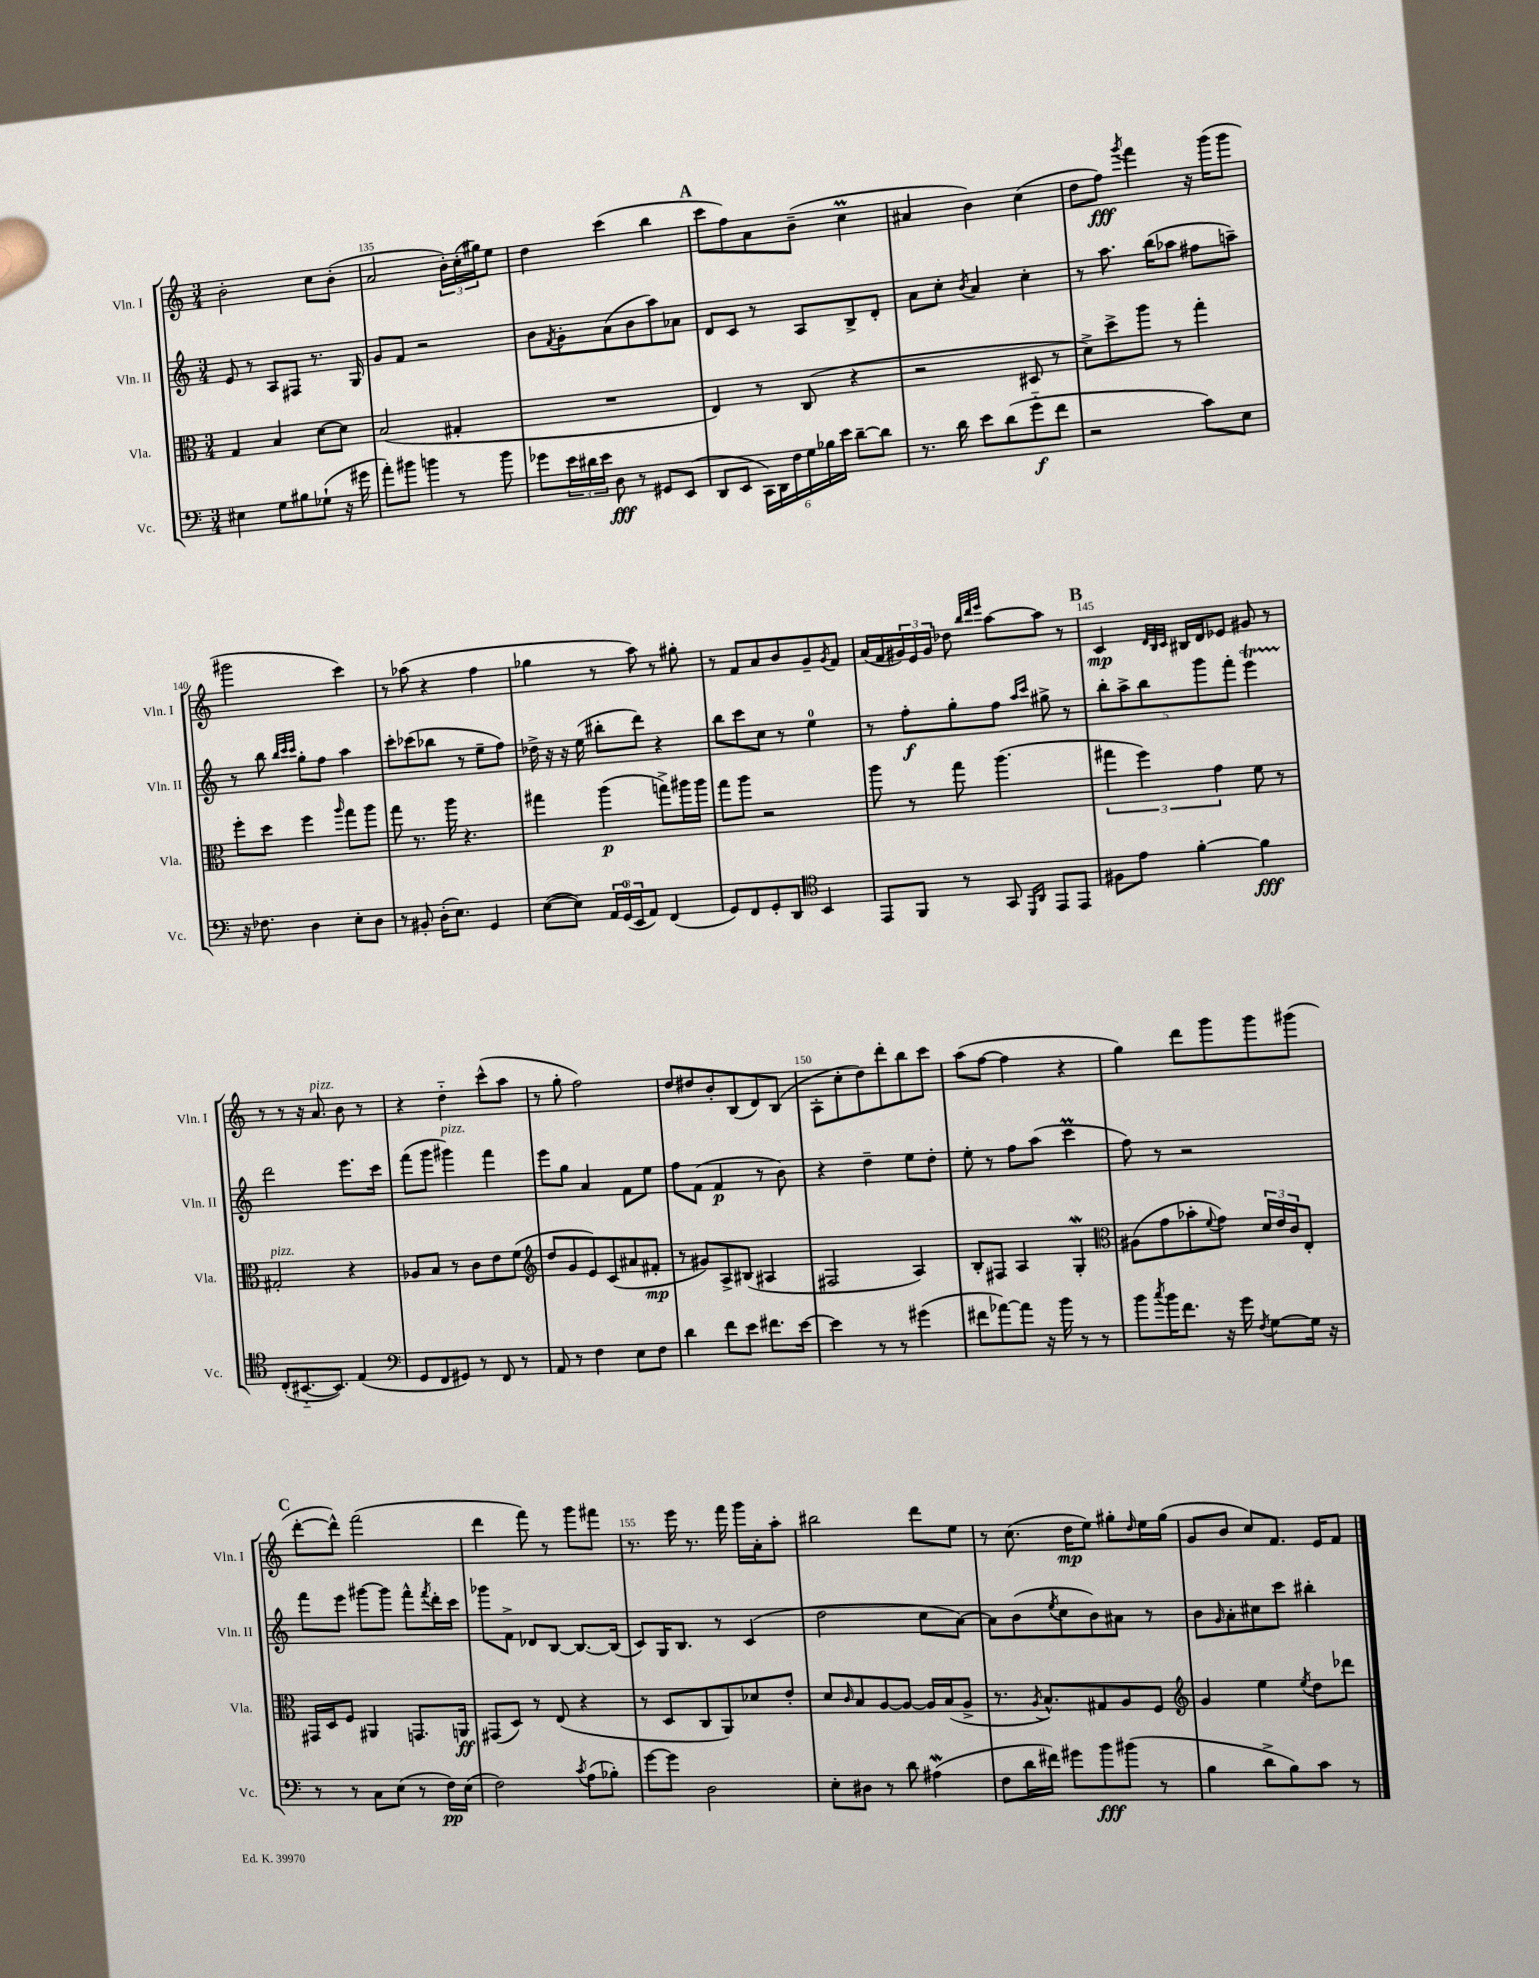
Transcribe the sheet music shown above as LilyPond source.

<<
\new StaffGroup <<
\new Staff = "s0" \with { instrumentName = "Vln. I" shortInstrumentName = "Vln. I" } {
    \clef treble \key c \major \numericTimeSignature \time 3/4
    b'2-. c''8 b'8-.( |
    a'2 \tuplet 3/2 { b'16-.) c''16-.( gis''16) } e''8 |
    d''4 c'''4( b''4 |
    \mark \markup { \bold "A" } c'''8 f''8) a'8 b'8--( c''4\prall |
    ais'4 b'4) c''4( |
    d''8 f''8\fff) \acciaccatura { g'''8 } f'''4 r16 g'''16( g'''8 |
    gis'''2 c'''4) |
    r8 aes''8( r4 f''4 |
    ges''4 r8 a''8) r8 gis''8-. |
    r8 f'8 a'8 b'8 g'8-- \acciaccatura { g'8 } f'8 |
    a'16( f'16 \tuplet 3/2 { gis'16) e'16 gis'16 } des''8 \grace { b''32 d'''32 e'''32 } a''8~ a''8 r8 |
    \mark \markup { \bold "B" } c'4\mp \grace { d'32 b32 c'32 } bis16 d'16 ees'8 gis'8 r8 |
    r8 r8 r16 a'8.^\markup { \italic "pizz." } b'8 r8 |
    r4 d''4-_ c'''8-^( a''8 |
    r8 g''8-. f''2) |
    d''8 dis''8 b'8-. b8( d'8) b8( |
    a8-. c''8-. d''8) d'''8-. b''8 c'''8 |
    a''8( f''8~ f''4 r4 |
    g''4) d'''8 g'''8 g'''8 gis'''8( |
    \mark \markup { \bold "C" } d'''8~-. d'''8-^) f'''2( |
    d'''4 f'''8) r8 g'''8 fis'''8 |
    r8. e'''16 r8. f'''16 g'''16 a'16-. a''8-. |
    bis''2 d'''8 e''8 |
    r8 c''8.( d''16\mp e''8) gis''8-. \grace { d''16 } e''16 gis''16( |
    g'8 b'8 c''8) f'8. e'16 f'8 \bar "|." |
}
\new Staff = "s1" \with { instrumentName = "Vln. II" shortInstrumentName = "Vln. II" } {
    \clef treble \key c \major \numericTimeSignature \time 3/4
    e'8 r8 a8 fis8 r8. g16 |
    g'8 f'8 r2 |
    b'8 \acciaccatura { f'8 } g'8-. a'8( b'8 a''8) aes'8 |
    \mark \markup { \bold "A" } d'8 c'8 r8 a8 b8-> d'8-. |
    a'8 c''8-. \acciaccatura { b'8 } a'4 c''4-. |
    r8 a''8. b''16( aes''8 fis''8 a''8--) |
    r8 b''8 \grace { b''32 c'''32 c'''32 } g''8-. f''8 a''4 |
    c'''8-. ces'''8( bes''8 r8 e''8-- f''8) |
    des''16-> r16 r16 e''16( bis''8-. d'''8) r4 |
    b''8 c'''8 c''8 r8 e''4-0 |
    r8 f''8-.\f g''8-. f''8 \grace { a''16 c'''16 } gis''8-> r8 |
    \mark \markup { \bold "B" } \tuplet 5/4 { b''8-. a''8-> b''8 g'''8 f'''8-. } e'''4\startTrillSpan |
    d'''2\stopTrillSpan e'''8. c'''16 |
    f'''8( g'''8 gis'''4^\markup { \italic "pizz." }) f'''4 |
    e'''8 g''8 a'4 f'8 e''8 |
    f''8 f'8( f'4\p r8 b'8) |
    r4 d''4-- e''8 d''8-. |
    e''8-. r8 f''8 a''8( c'''4\prall |
    f''8) r8 r2 |
    \mark \markup { \bold "C" } f'''8 e'''8 gis'''8~ gis'''8 f'''8-^ \acciaccatura { f'''8 } d'''16-. c'''16 |
    ges'''8 f'8-> des'8 b8~ b8.~ b16( |
    c'8) g16 b8. r8 c'4( |
    d''2 c''8 a'8~) |
    a'8 b'8( \acciaccatura { e''8 } c''8 b'8) ais'8 r8 |
    b'8 \grace { g'16 } a'8-. cis''8 c'''8 bis''4-. \bar "|." |
}
\new Staff = "s2" \with { instrumentName = "Vla." shortInstrumentName = "Vla." } {
    \clef alto \key c \major \numericTimeSignature \time 3/4
    g4 b4 d'8~ d'8 |
    b2( gis4-. |
    R2. |
    \mark \markup { \bold "A" } e4) r8 c8( r4 |
    r2 dis8 r8 |
    d'8->) d''8-> a''8 r8 g''4-. |
    f''8-. d''8 f''4 \grace { a''16 } g''8 a''8 |
    g''8 r8. a''16 r4. |
    gis''4 a''4\p( g''8->) ais''16 ais''16 |
    g''8 a''8 r2 |
    a''8 r8 g''8 a''4.( |
    \mark \markup { \bold "B" } \tuplet 3/2 { gis''4 f''4) g'4 } f'8 r8 |
    gis2-.^\markup { \italic "pizz." } r4 |
    aes8 b8 r8 c'8 e'8 f'8( |
    \clef treble d''8 g'8 e'8) c'8( ais'8 fis'8-.\mp |
    r8 gis'8) a8-> bis8( ais4 |
    fis2 a4) |
    b8-. fis8 a4 g4-.\mordent |
    \clef alto ais8( g'8 bes'8-. \appoggiatura { f'8 } g'8) \tuplet 3/2 { d'16 e'16 c'16 } e8-. |
    \mark \markup { \bold "C" } gis,16 d16 f8 ais,4 g,8. a,16\ff |
    gis,8( d8) r8 e8( r4 |
    r8 d8 c8 a,8) des'8 e'8-. |
    d'8 \grace { c'16 } b8 a8~ a8~ a16 b16( a8-> |
    r8. \acciaccatura { a8 } b8.-^) gis8 a8 f8 |
    \clef treble g'4 e''4 \acciaccatura { e''8 } d''8 des'''8 \bar "|." |
}
\new Staff = "s3" \with { instrumentName = "Vc." shortInstrumentName = "Vc." } {
    \clef bass \key c \major \numericTimeSignature \time 3/4
    eis4 g8 bis8 ges8-!( r16 gis'16 |
    a'8-.) bis'8 b'4 r8 b'8 |
    ges'8 \tuplet 3/2 { e'16 dis'16 e'16 } d8\fff r8 gis,8 e,8( |
    \mark \markup { \bold "A" } d,8 e,8 \tuplet 6/4 { c,16) d,16 f16 g16 bes16 e'16 } d'8~-- d'8 |
    r8. d'16 e'8 d'8( g'8-_\f f'8 |
    r2 c'8) e8 |
    r16 fes8. d4 e8-. d8 |
    r8 bis,8-. d16-.( e8.) g,4 |
    e8~( e8) \tuplet 3/2 { a,16 g,16-0( e,16 } a,8) f,4( |
    g,8) f,8 g,8-. d,8 \clef tenor b,4 |
    e,8 f,8 r8 g,8 \grace { d,16 a,16 } e,8 e,8 |
    \mark \markup { \bold "B" } fis8 e'8 f'4~-. f'4\fff |
    c8-.( bis,8.~-_ bis,8.) e4( |
    \clef bass g,8 f,8 gis,8) r8 f,8 r8 |
    a,8 r8 f4 e8 f8 |
    d'4 f'8 e'8 fis'8. e'16~ |
    e'4 r8 r8 gis'4( |
    fis'8 aes'8~) aes'8 r16 b'16 r8 r8 |
    b'8 \acciaccatura { c''8 } b'16 f'8. r16 g'16 \acciaccatura { f8 } g8~ g16 r16 |
    \mark \markup { \bold "C" } r8 r8 c8 e8( r8 f16\pp) e16( |
    f2) \acciaccatura { c'8 } a8( bes8-.) |
    g'8~ g'8 d2 |
    e8-. dis8 r8 d'8 ais4\mordent( |
    f8 d'16 fis'16) gis'8 b'8\fff bis'8( r8 |
    b4 d'8-> b8) c'8 r8 \bar "|." |
}
>>
>>
\layout { \context { \Score currentBarNumber = #134 \override BarNumber.break-visibility = ##(#f #t #t) barNumberVisibility = #(every-nth-bar-number-visible 5) } }
